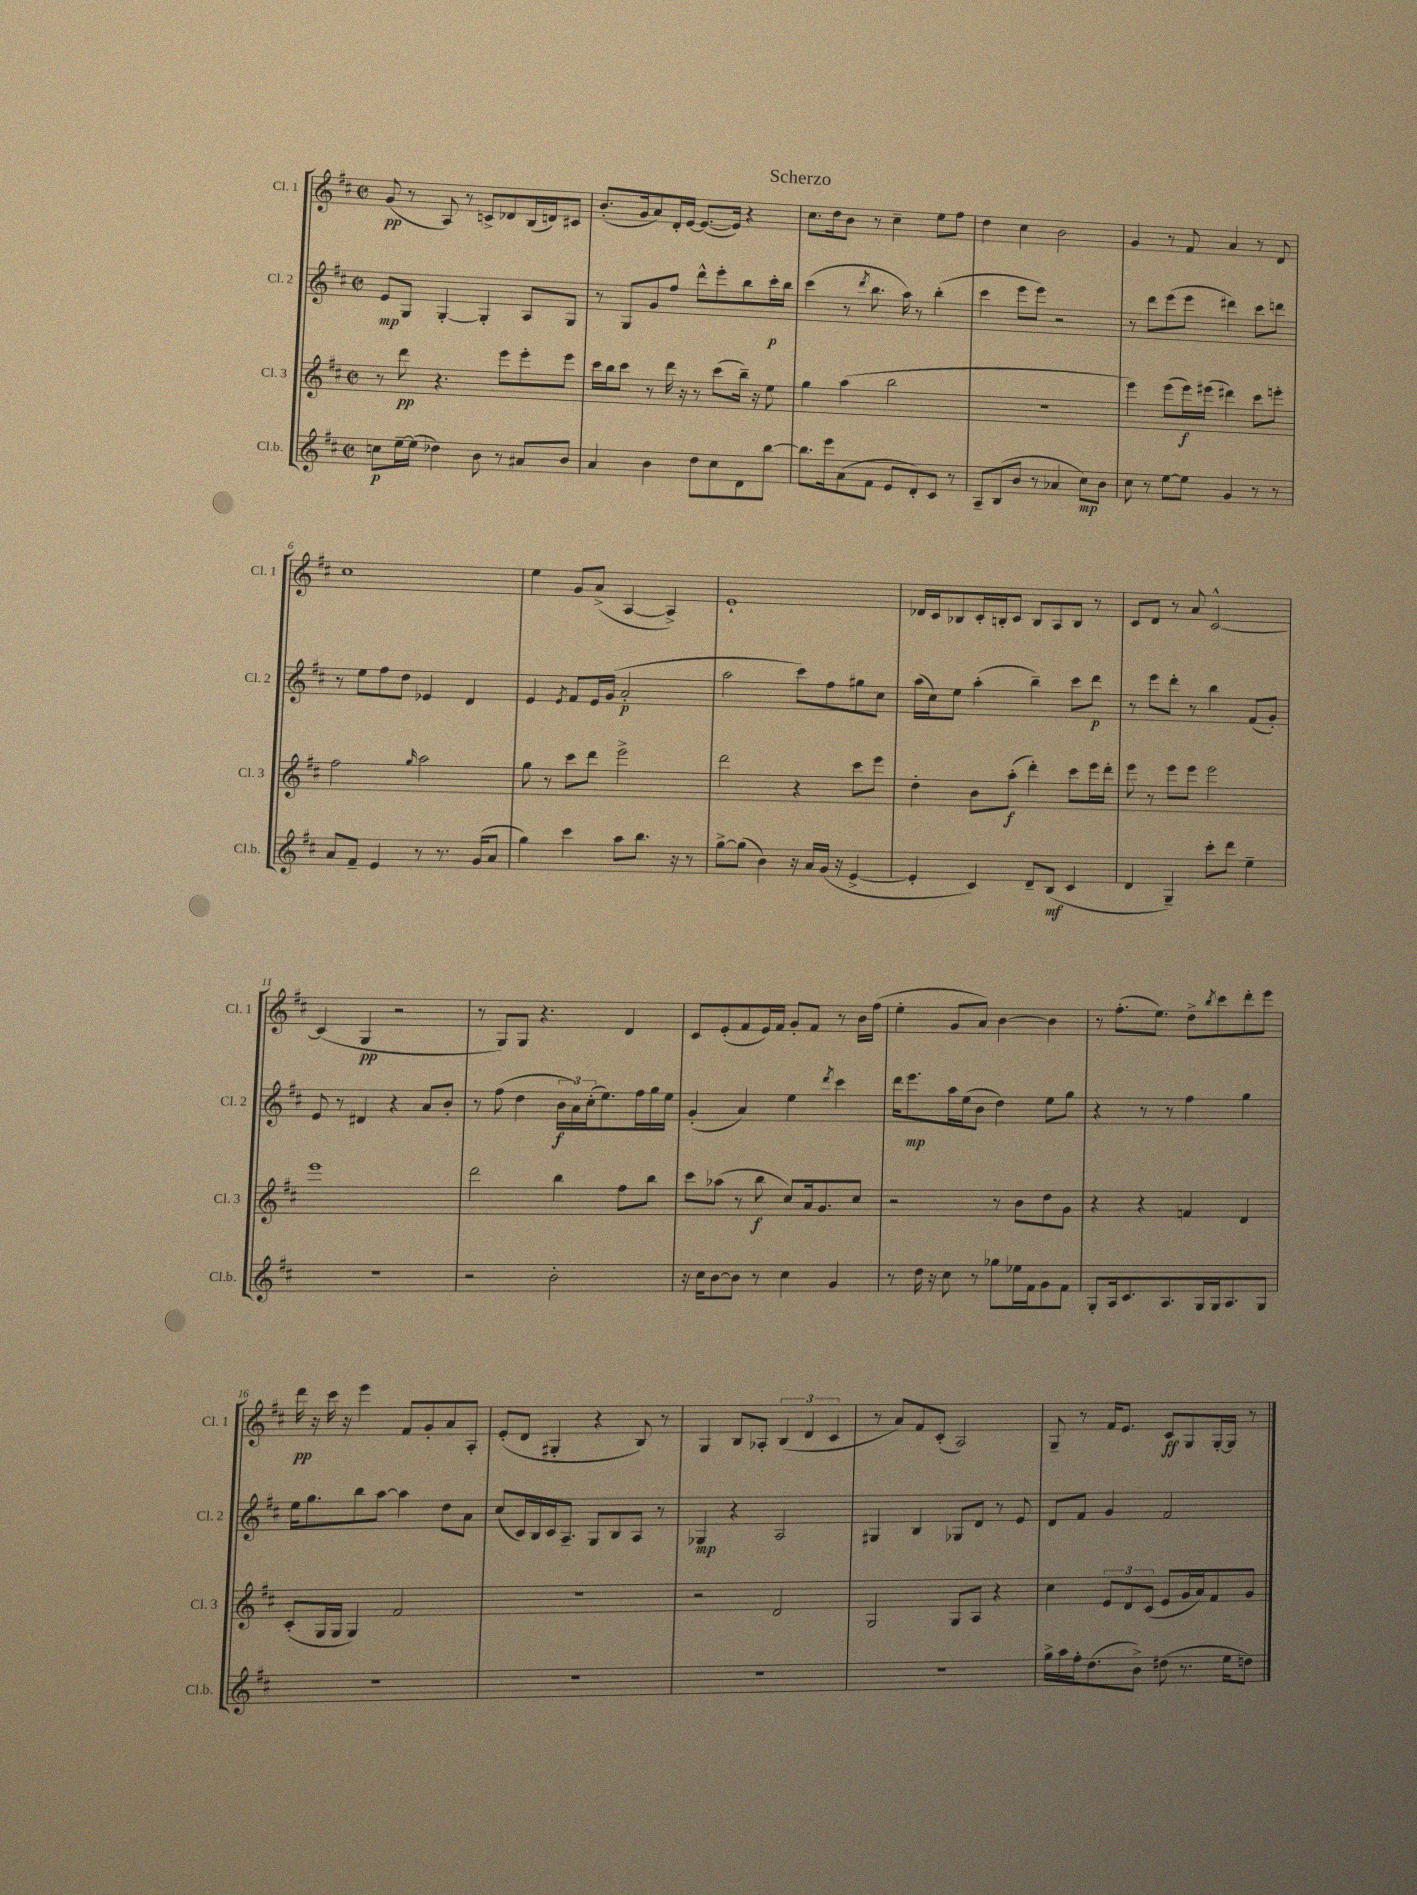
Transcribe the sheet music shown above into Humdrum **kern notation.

**kern	**kern	**kern	**kern
*staff4	*staff3	*staff2	*staff1
*clefG2	*clefG2	*clefG2	*clefG2
*k[f#c#]	*k[f#c#]	*k[f#c#]	*k[f#c#]
*M2/2	*M2/2	*M2/2	*M2/2
*met(c|)	*met(c|)	*met(c|)	*met(c|)
8cc	8r	8e	(8g
[16ee~	8ddd	8G	8r
(16ee]	.	.	.
4dd-)	4.r	[4G'	8A)
.	.	.	8r
8b	.	4G']	8c^
8r	8eee	.	8d-
8a#	8eee'	8A	(16B
.	.	.	16d)
8b	8eee	8G	8c#
=	=	=	=
4a	16ccc#	8r	(8.b'
.	16bb	.	.
.	8ccc#	8G	.
.	.	.	16g
4b	8r	8g	8a)
.	16ddd	8ff#	16d'
.	16r	.	[16e
8dd	8r	8ddd^^	(8.e_
8cc#	(8ccc#	8eee'	.
.	.	.	16e])
8d	16bb~)	8bb	4r
.	16r	.	.
[8bb	8ee	16ccc#'	.
.	.	16bb	.
=	=	=	=
8.bb]	4gg	(4ccc#	8.cc#
16eee	.	.	16dd
(8a	(4aa	8r	8b
.	.	8qddd	.
8f#	.	8.bb	8r
8e	2bb	.	4cc#~
.	.	16aa)	.
8d')	.	8r	.
8c#	.	(4bb'	8ee
8r	.	.	8ff#
=	=	=	=
8A~	1r	4ccc#	4dd
(8B	.	.	.
8b	.	8eee	4cc#
8r	.	8eee)	.
4a-	.	2r	2b
8cc#)	.	.	.
8b	.	.	.
=	=	=	=
8cc#	4eee)	8r	4g
8r	.	8ddd	.
[8ee	(8eee	(8eee	8r
8ee]	16eee)	8eee	8f#
.	(16eee#	.	.
4g	4ddd#)	4ddd#)	4a
8r	8ccc#	8ccc#	8r
8r	8eee'	8ddd	8d
=	=	=	=
8a	2ff#	8r	1cc#
8f#~	.	8ee	.
4e	.	8ff#	.
.	.	8dd	.
.	16qqgg	.	.
8r	2aa	4e-	.
8.r	.	.	.
.	.	4d	.
(16g	.	.	.
8a	.	.	.
=	=	=	=
4gg)	8gg	4e	4ee
.	8r	.	.
.	.	8qe	.
4ccc#	8ccc#	8f#	8g
.	8ddd	16e	(8a^
.	.	(16g	.
8aa	2eee^	2a'	[4A
8.bb	.	.	.
.	.	.	4A^])
16r	.	.	.
8r	.	.	.
=	=	=	=
[8gg^	2ddd	2aa	1e`
(8gg]	.	.	.
4b)	.	.	.
16r	4r	8ccc#)	.
16a	.	.	.
(16g	.	8ff#	.
16r	.	.	.
[4e^	8ccc#	8gg#	.
.	8eee	8cc#	.
=	=	=	=
4e']	4dd'	(16aa	16d-
.	.	16cc#)	16c#
.	.	8ee	8B-
4c#)	8b	(4aa'	16c#'
.	.	.	16B'
.	(8aa'	.	8c#
8d~	4ddd')	4bb~)	8B
(8B	.	.	8A
4c#	8ccc#	8ccc#	8B
.	16eee	8ddd	8r
.	16ddd'	.	.
=	=	=	=
4d	8eee	8r	8c#
.	8r	8eee	8d
4G~)	8eee	8ddd'	8r
.	8eee	8r	8a
8ccc#'	2eee	4bb	[2c#^^
8ddd	.	.	.
4ee~	.	(8f#	.
.	.	8g')	.
=	=	=	=
1r	1eee	8e	(4c#]
.	.	8r	.
.	.	4d#	4G
.	.	4r	2r
.	.	8a	.
.	.	8b'	.
=	=	=	=
2r	2ddd	8r	8r
.	.	(8ff#	8G)
.	.	4dd	8G
.	.	.	4.r
2b'	4bb	24b	.
.	.	24a)	.
.	.	(24cc#'	.
.	.	8.ee)	.
.	8ff#	.	4d
.	.	16ff#	.
.	8bb	16gg	.
.	.	16ee	.
=	=	=	=
16r	8ccc#	(4g'	8c#
16cc#	.	.	.
[8b	(8aa-	.	(8e'
8b]	8r	4a)	8f#
8r	8bb	.	16e)
.	.	.	16f#
4cc#	8cc#)	4ee	8g'
.	16a	.	8f#
.	8.g	.	.
.	.	8qddd	.
4g	.	4ccc#	8r
.	8cc#	.	16b
.	.	.	(16ff#
=	=	=	=
8r	2r	16ddd	4ee'
.	.	8.eee	.
16dd	.	.	.
16r	.	.	.
8cc#	.	16aa	8g
.	.	(16ee	.
8r	.	8b	8a)
8gg-	8r	4dd)	[4b
16ee-	8b	.	.
16f#	.	.	.
8g	8dd	8ee	4b]
8f#	8g	8gg	.
=	=	=	=
8G'	4r	4r	8r
16A	.	.	(8.ff#'
8.c#	.	.	.
.	4r	8r	.
.	.	.	8.ee)
8.A	.	8r	.
.	4f	4ff#	8dd^
16G	.	.	.
.	.	.	8qbb
16G	.	.	8ccc#
8.A	.	.	.
.	4d	4gg	8ddd'
8G	.	.	8eee
=	=	=	=
1r	(8c#'	16ee	16ddd
.	.	8.gg	16r
.	16G	.	16ccc#
.	16G	.	16r
.	4G)	8bb	4eee
.	.	[8aa	.
.	2f#	4aa]	8f#
.	.	.	8g'
.	.	8dd	8a
.	.	8a	8A'
=	=	=	=
1r	1r	(8cc#	(8e'
.	.	16c#)	8d
.	.	16B	.
.	.	16c#	4G#'
.	.	8.A~	.
.	.	8G	4r
.	.	8B	.
.	.	8A	8B)
.	.	8r	8r
=	=	=	=
1r	2r	4G-	4G
.	.	4r	8B
.	.	.	8A-'
.	2d	2A	(6B
.	.	.	6d
.	.	.	6c#
=	=	=	=
1r	2G	4G#	8r
.	.	.	8a)
.	.	4B	8f#
.	.	.	(8c#'
.	8G	8G-	2A)
.	8A	8d	.
.	4r	8r	.
.	.	8e	.
=	=	=	=
16gg^	4cc#	8d	8G~
16aa	.	.	.
16ff#'	.	8f#	8r
(8.dd	.	.	.
.	12e	4g	16f#
.	.	.	8.e
.	12d	.	.
8b^)	.	.	.
.	(12c#	.	.
(8dd#	8e	2f#	8c#
8.r	16g	.	8G
.	16a)	.	.
.	8f#	.	[16G'
16ee	.	.	16G]
8dd)	8g	.	8r
==	==	==	==
*-	*-	*-	*-
